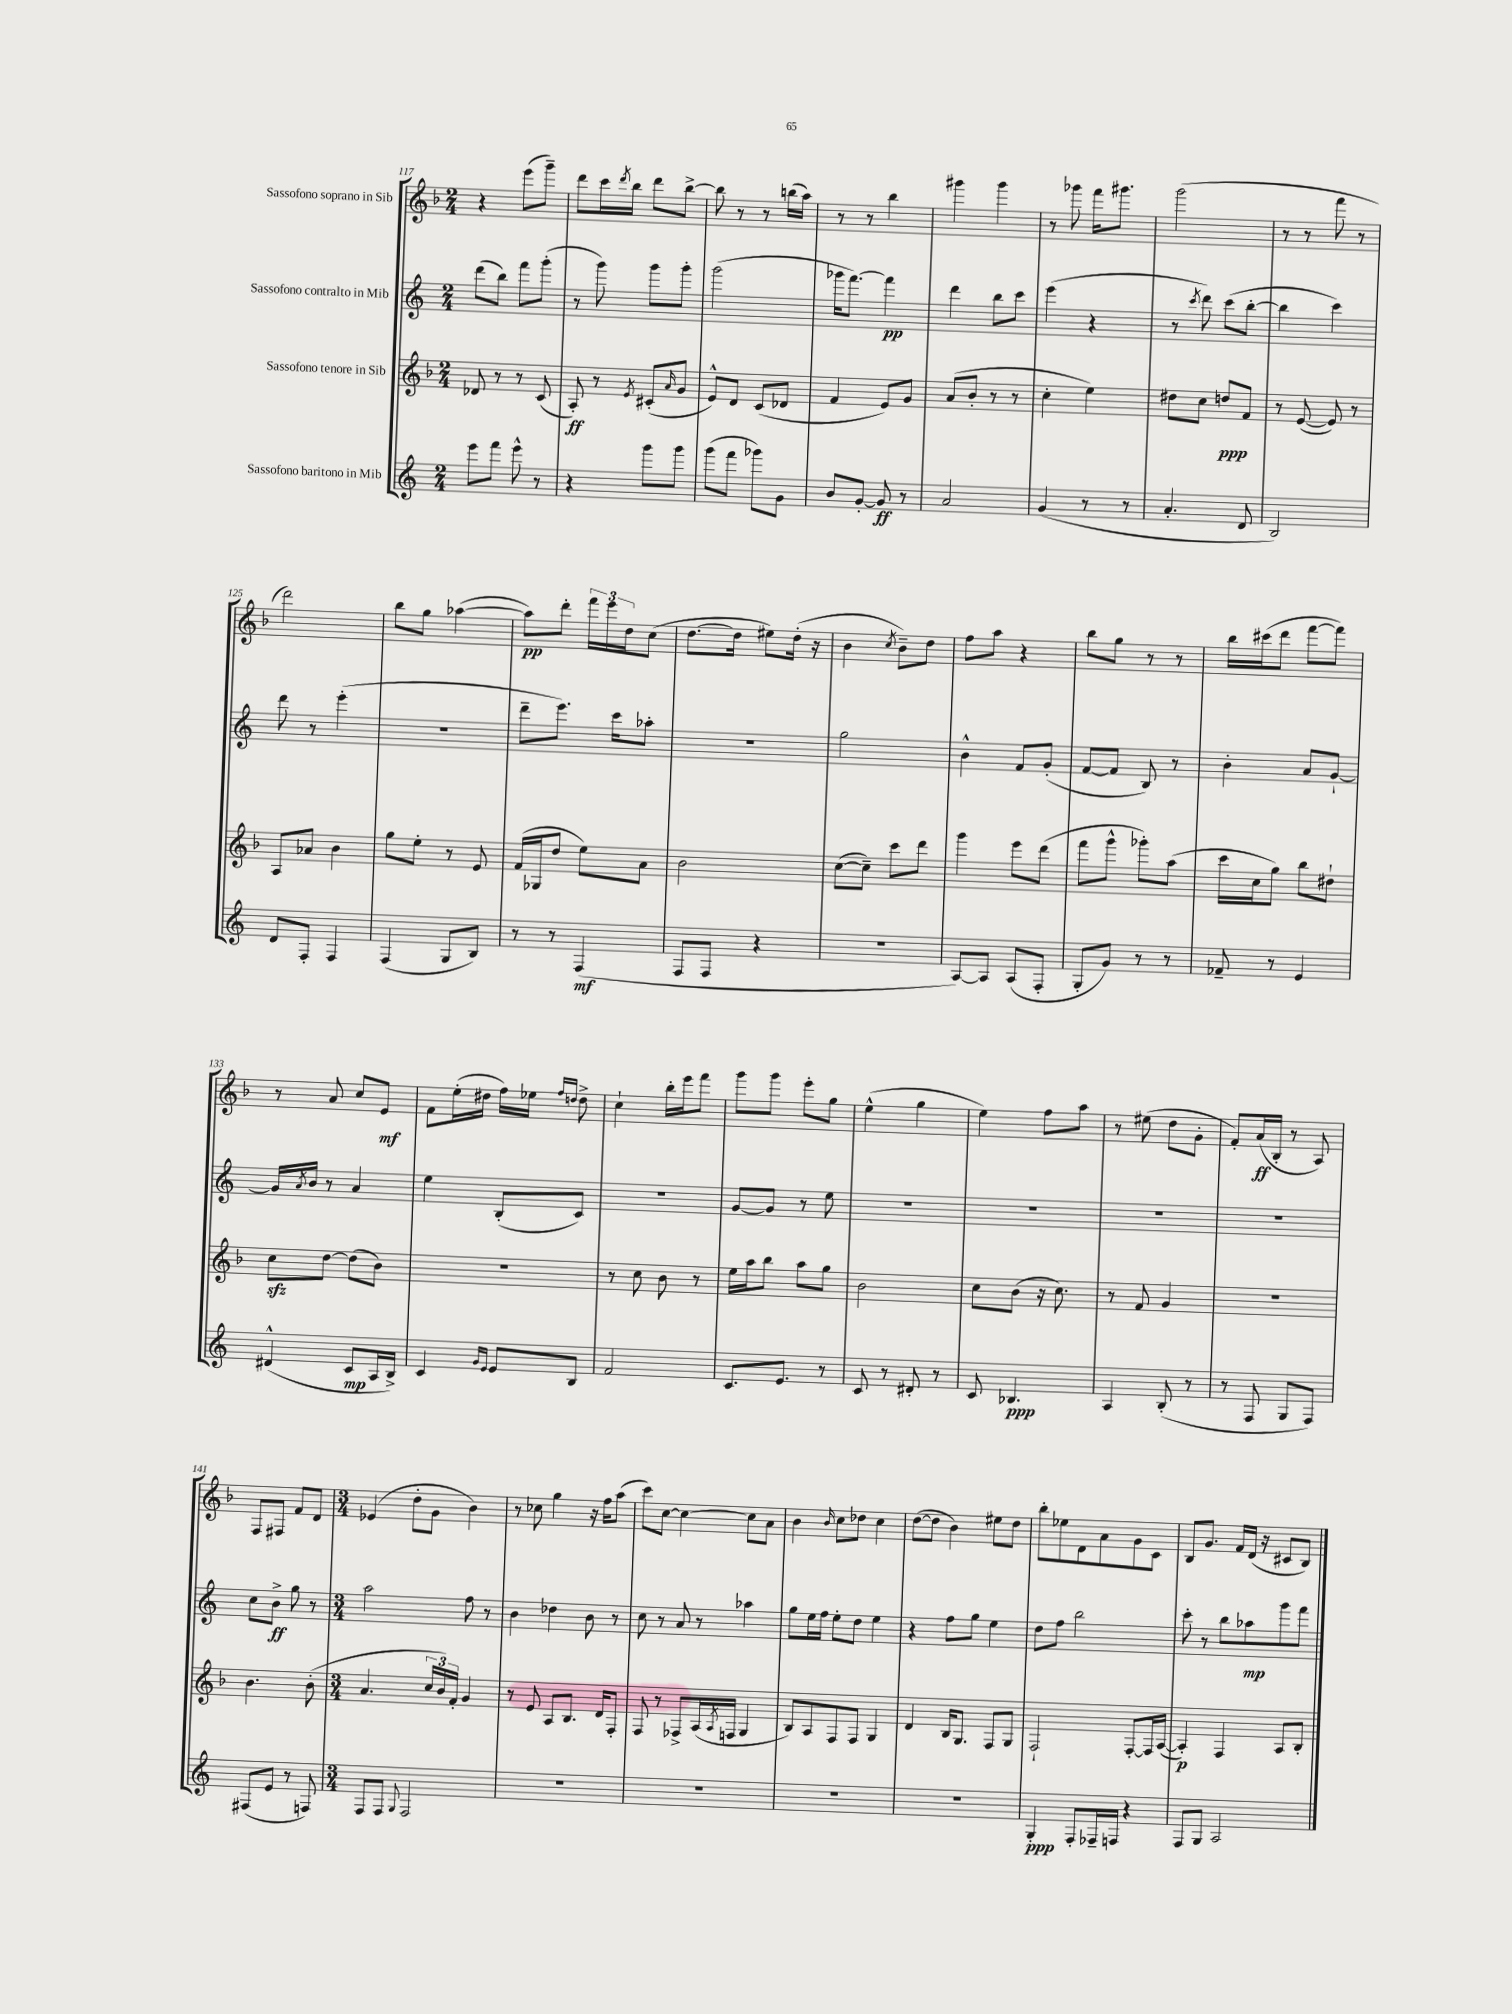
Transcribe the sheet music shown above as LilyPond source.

<<
\new StaffGroup <<
\new Staff = "s0" \with { instrumentName = "Sassofono soprano in Sib" } {
    \clef treble \key f \major \numericTimeSignature \time 2/4
    r4 e'''8( g'''8--) |
    d'''8 c'''16 \acciaccatura { d'''8 } bes''16 d'''8 bes''8~-> |
    bes''8 r8 r8 b''16( a''16) |
    r8 r8 bes''4 |
    gis'''4 gis'''4 |
    r8 ges'''8 f'''16 gis'''8. |
    g'''2( |
    r8 r8 f'''8 r8 |
    d'''2) |
    bes''8 g''8 aes''4~( |
    aes''8\pp) d'''8-. \tuplet 3/2 { f'''16 e'''16 d''16 } c''8( |
    d''8.~ d''16 eis''8) d''16-.( r16 |
    bes'4 \acciaccatura { c''8 } bes'8--) d''8 |
    f''8 a''8 r4 |
    bes''8 g''8 r8 r8 |
    bes''16 cis'''16( d'''8 f'''8~ f'''8) |
    r8 a'8 c''8 e'8\mf |
    f'8 e''16-.( dis''16 f''16) ees''16 \grace { f''16 d''16 } d''8-> |
    c''4-! bes''16-. e'''16 f'''8 |
    g'''8 g'''8 e'''8-. g''8 |
    e''4-^( g''4 |
    e''4) f''8 a''8 |
    r8 eis''8( d''8 g'8-. |
    f'8-.) a'16\ff( bes16-. r8 a8) |
    f8 fis8 f'8 d'8 |
    \numericTimeSignature \time 3/4 ees'4( d''8-. g'8 bes'4) |
    r8 ces''8 g''4 r16 f''16 a''8( |
    c'''8) c''8~ c''4~ c''8 a'8 |
    bes'4 \grace { bes'16 } c''8 des''8 c''4 |
    d''8~( d''8 bes'4) eis''8 d''8 |
    bes''8-. ees''8 d'8 a'8 g'8 c'8 |
    bes8 g'8. f'16 d'16( r16 cis'8 bes8) \bar "|." |
}
\new Staff = "s1" \with { instrumentName = "Sassofono contralto in Mib" } {
    \clef treble \key c \major \numericTimeSignature \time 2/4
    d'''8( b''8) f'''8 g'''8-.( |
    r8 g'''8) g'''8 g'''8-. |
    g'''2( |
    ges'''16 f'''8.~) f'''4\pp |
    d'''4 b''8 c'''8 |
    e'''4( r4 |
    r8 \acciaccatura { c'''8 } d'''8) c'''8( b''8~-. |
    b''4 c'''4) |
    d'''8 r8 e'''4-.( |
    r2 |
    d'''8-- e'''8.) c'''16 aes''8-. |
    R2 |
    g''2 |
    b'4-^ f'8 g'8-.( |
    f'8~ f'8 b8) r8 |
    b'4-. a'8 g'8~-! |
    g'16 \acciaccatura { a'8 } b'16 r8 a'4 |
    e''4 b8-.( c'8) |
    r2 |
    g'8~ g'8 r8 e''8 |
    R2 |
    R2 |
    R2 |
    R2 |
    c''8 b'8->\ff g''8 r8 |
    \numericTimeSignature \time 3/4 a''2 f''8 r8 |
    b'4 des''4 b'8 r8 |
    c''8 r8 a'8 r8 aes''4 |
    g''8 e''16 f''16 e''8-. d''8 e''4 |
    r4 f''8 g''8 e''4 |
    d''8 f''8 b''2 |
    c'''8-. r8 b''8 aes''8\mp g'''8 f'''8 \bar "|." |
}
\new Staff = "s2" \with { instrumentName = "Sassofono tenore in Sib" } {
    \clef treble \key f \major \numericTimeSignature \time 2/4
    des'8 r8 r8 c'8( |
    a8-.\ff) r8 \acciaccatura { e'8 } cis'8-.( \grace { a'16 } g'8 |
    e'8-^) d'8 c'8( des'8 |
    f'4 e'8) g'8 |
    a'8( bes'8-. r8 r8 |
    c''4-. e''4) |
    dis''8 c''8 d''8\ppp f'8 |
    r8 e'8~( e'8) r8 |
    a8 aes'8 bes'4 |
    g''8 e''8-. r8 e'8 |
    f'16( ges16 d''8 e''8) a'8 |
    bes'2 |
    c''8~( c''8--) c'''8 d'''8 |
    g'''4 e'''8 d'''8( |
    f'''8 g'''8-^ ges'''8-.) a''8( |
    c'''16 c''16 g''8) bes''8 dis''8-! |
    c''8\sfz d''8~ d''8( bes'8) |
    R2 |
    r8 c''8 bes'8 r8 |
    e''16 a''16 bes''8 a''8 g''8 |
    bes'2 |
    c''8 bes'8( r16 c''8.) |
    r8 f'8 g'4 |
    r2 |
    bes'4. bes'8-.( |
    \numericTimeSignature \time 3/4 a'4. \tuplet 3/2 { c''16 bes'16) f'16-. } g'4 |
    r8 e'8 a8 bes8. d'16 f8-. |
    f8 r8 fes8-> a16( \acciaccatura { a8 } f16 g4 |
    bes8) a8 f8 f8 g4 |
    d'4 bes16 g8. f8 g8 |
    f2-! f8~-. f16 a16~( |
    a4-.\p) f4 a8 bes8-. \bar "|." |
}
\new Staff = "s3" \with { instrumentName = "Sassofono baritono in Mib" } {
    \clef treble \key c \major \numericTimeSignature \time 2/4
    e'''8 f'''8 e'''8-^ r8 |
    r4 g'''8 g'''8 |
    g'''8( f'''8 ges'''8) g'8 |
    b'8 g'8~-. g'8\ff r8 |
    a'2 |
    g'4( r8 r8 |
    a'4.-. d'8 |
    b2) |
    d'8 f8-. f4 |
    f4( g8 b8) |
    r8 r8 f4\mf( |
    f8 f8 r4 |
    R2 |
    a8~) a8 a8( f8-. |
    g8-. g'8) r8 r8 |
    fes'8-- r8 e'4 |
    dis'4-^( c'8\mp a16 b16->) |
    c'4 \grace { g'16 e'16 } e'8 b8 |
    f'2 |
    c'8. e'8. r8 |
    c'8 r8 dis'8-. r8 |
    c'8 bes4.\ppp |
    a4 b8-.( r8 |
    r8 f8 g8 f8) |
    fis8( e'8 r8 f8) |
    \numericTimeSignature \time 3/4 f8 f8 \appoggiatura { g8 } f2 |
    R2. |
    R2. |
    R2. |
    R2. |
    g4-.\ppp f8-. fes16-- f16 r4 |
    f8 g8 a2 \bar "|." |
}
>>
>>
\layout { \context { \Score currentBarNumber = #117 } }
